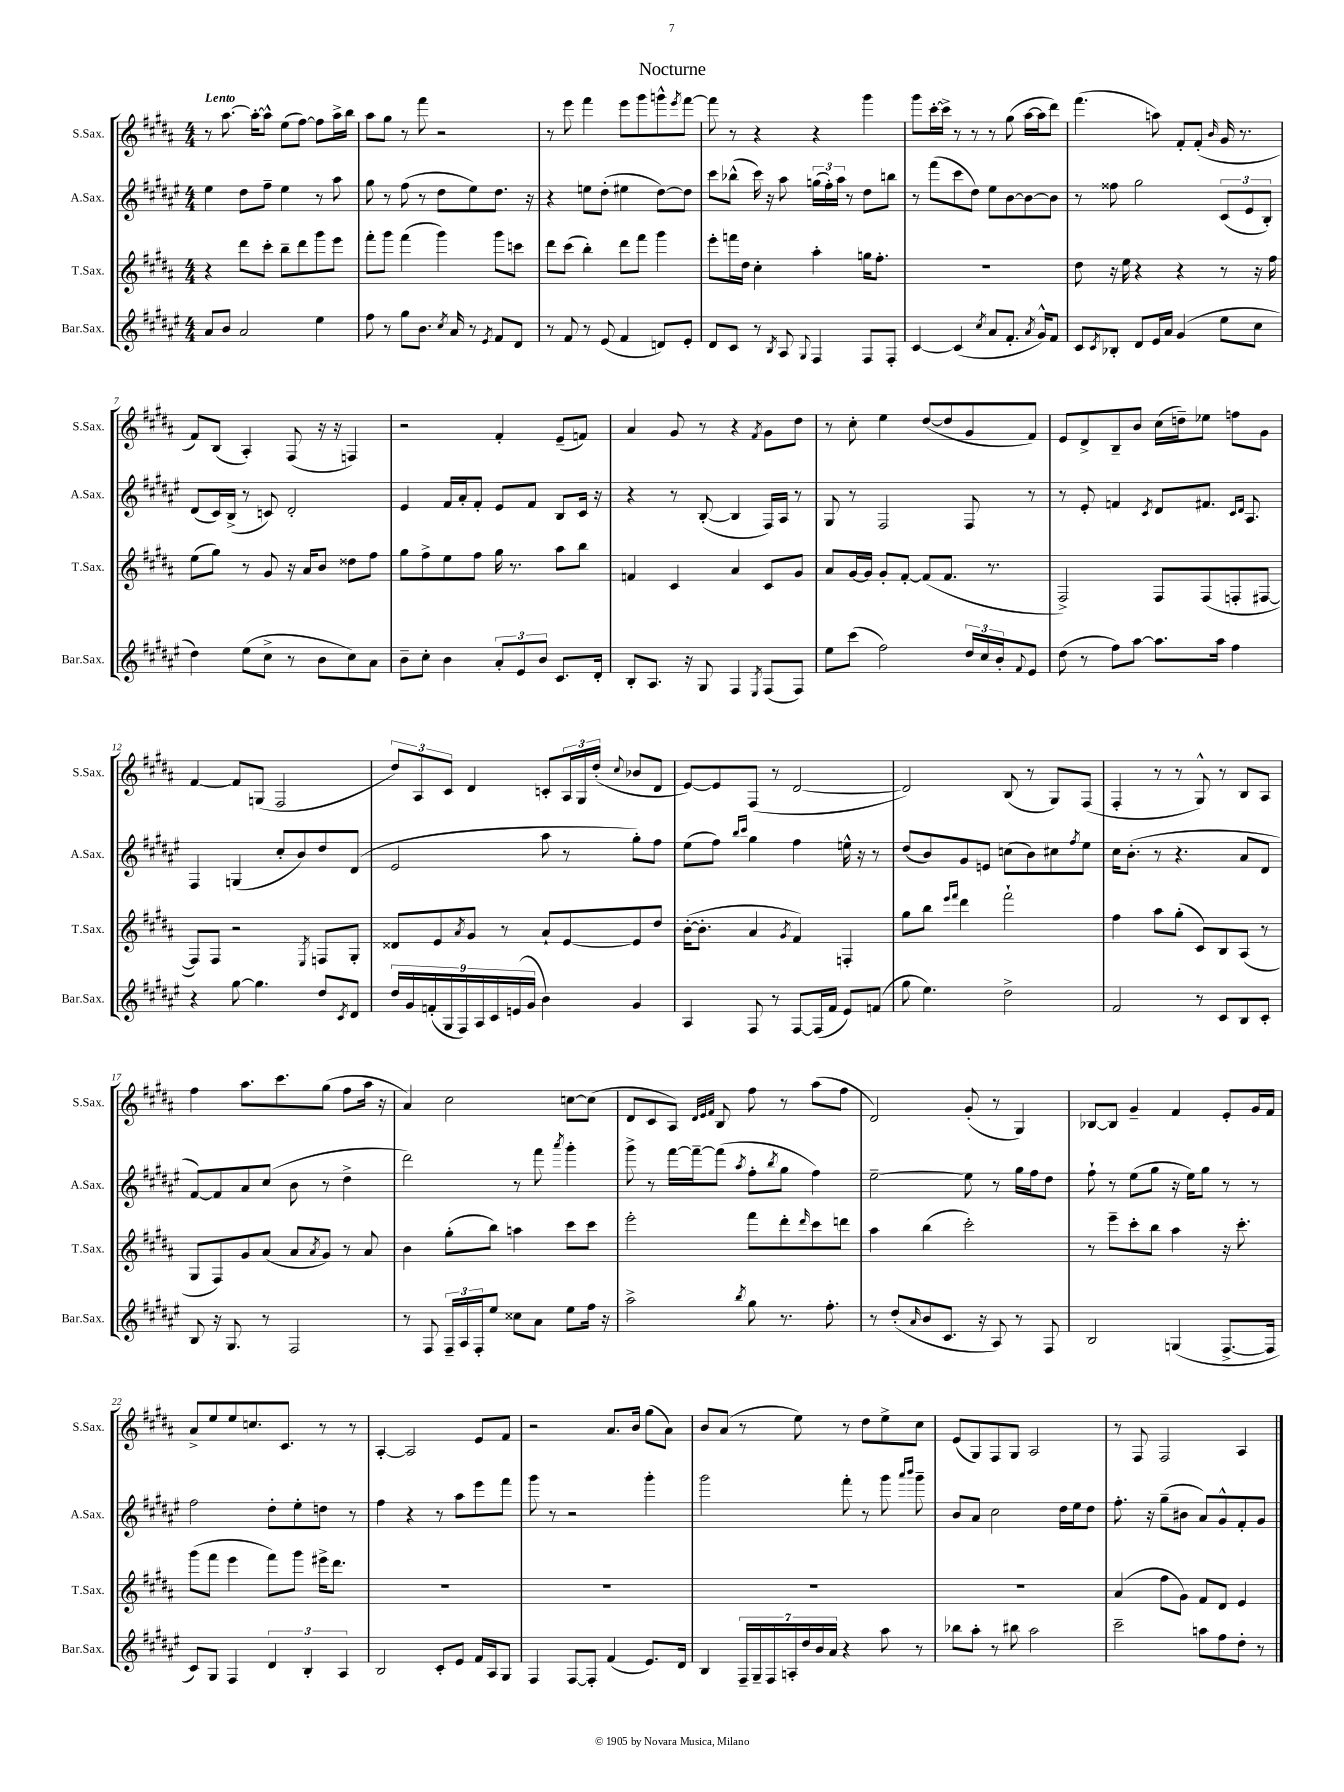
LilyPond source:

\header { title = "Nocturne" }
<<
\new StaffGroup <<
\new Staff = "s0" \with { instrumentName = "S.Sax." shortInstrumentName = "S.Sax." } {
    \clef treble \key b \major \numericTimeSignature \time 4/4 \tempo "Lento"
    r8 ais''8.~ ais''16~-. ais''8-^ e''8( fis''8~) fis''8 ais''16-> b''16 |
    ais''8 gis''8 r8 fis'''8 r2 |
    r8 e'''8 fis'''4 e'''8 gis'''8 g'''8-^ \acciaccatura { e'''8 } fis'''8~ |
    fis'''8 r8 r4 r4 gis'''4 |
    gis'''8 cis'''16~-. cis'''16-> r8 r8 r8 gis''8( ais''16~ ais''16 dis'''8) |
    fis'''4.( a''8) fis'8-. fis'8-.( \grace { b'16 } gis'16 r8. |
    fis'8) b8( ais4-.) fis8( r16 r16 f4) |
    r2 fis'4-. e'8--( f'8) |
    ais'4 gis'8 r8 r4 \acciaccatura { fis'8 } gis'8 dis''8 |
    r8 cis''8-. e''4 dis''8~( dis''8 gis'8 fis'8) |
    e'8 dis'8-> b8-- b'8 cis''16( d''16--) ees''8 f''8 gis'8 |
    fis'4~ fis'8 g8( fis2 |
    \tuplet 3/2 { dis''8) ais8 cis'8 } dis'4 c'8-. \tuplet 3/2 { ais16 gis16 dis''16-.( } \appoggiatura { cis''8 } bes'8 dis'8 |
    e'8~) e'8 fis8( r8 dis'2~ |
    dis'2) b8( r8 gis8) fis8( |
    fis4-. r8 r8 gis8-^) r8 b8 ais8 |
    fis''4 ais''8. cis'''8. gis''8( fis''8 ais''16 r16 |
    ais'4) cis''2 c''8~ c''8( |
    dis'8 cis'8 ais8) \grace { dis'32 e'32 fis'32 } b8 fis''8 r8 ais''8( fis''8 |
    dis'2) gis'8-.( r8 gis4) |
    bes8~ bes8 gis'4-- fis'4 e'8-. gis'16 fis'16 |
    ais'8-> e''8 e''8 c''8. cis'8. r8 r8 |
    ais4~-. ais2 e'8 fis'8 |
    r2 ais'8. b'16 gis''8( ais'8) |
    b'8 ais'8( r8 e''8) r8 dis''8 e''8-> cis''8 |
    e'8( gis8) fis8 gis8 ais2 |
    r8 fis8 fis2 ais4 \bar "|." |
}
\new Staff = "s1" \with { instrumentName = "A.Sax." shortInstrumentName = "A.Sax." } {
    \clef treble \key fis \major \numericTimeSignature \time 4/4
    eis''4 dis''8 fis''8-- eis''4 r8 ais''8 |
    gis''8 r8 fis''8( r8 dis''8 eis''8) dis''8. r16 |
    r4 e''8 dis''8-.( eis''4 dis''8~) dis''8 |
    cis'''8 bes''8-^( cis'''16) r16 ais''8 \tuplet 3/2 { g''16( fis''16-.) ais''16 } r8 dis''8 b''8 |
    r8 fis'''8( cis'''8 dis''8) eis''8 b'8~ b'8~ b'8 |
    r8 fisis''8 gis''2 \tuplet 3/2 { cis'8( eis'8 b8-.) } |
    dis'8( cis'16) b16->( r8 c'8) dis'2-. |
    eis'4 fis'16 ais'16-. fis'8-. eis'8 fis'8 b8 cis'16 r16 |
    r4 r8 b8~-.( b4 fis16) ais16 r8 |
    gis8 r8 fis2 fis8 r8 |
    r8 eis'8-. f'4 \acciaccatura { cis'8 } dis'8 fis'8. \grace { cis'16 dis'16 } ais8. |
    fis4 g4( cis''8-. b'8) dis''8 dis'8( |
    eis'2 ais''8 r8 gis''8-.) fis''8 |
    eis''8( fis''8) \grace { b''16 cis'''16 } gis''4 fis''4 e''16-^ r16 r8 |
    dis''8( b'8) gis'8 e'8 c''8( b'8) cis''8 \acciaccatura { fis''8 } eis''8 |
    cis''16 b'8.-.( r8 r4. ais'8 dis'8 |
    fis'8~) fis'8 ais'8 cis''8( b'8 r8 dis''4-> |
    dis'''2) r8 fis'''8 \acciaccatura { ais'''8 } gis'''4-. |
    gis'''8-> r8 fis'''16~ fis'''16~-- fis'''8( \acciaccatura { ais''8 } fis''8-. \acciaccatura { b''8 } gis''8 fis''4) |
    eis''2~-- eis''8 r8 gis''16 fis''16 dis''8 |
    fis''8-! r8 eis''8( gis''8 r16 eis''16) gis''8 r8 r8 |
    fis''2 dis''8-. eis''8-. d''8 r8 |
    fis''4 r4 r8 ais''8 eis'''8 fis'''8 |
    gis'''8 r8 r2 gis'''4-. |
    gis'''2 fis'''8-. r8 gis'''8 \grace { ais'''16 b'''16 } gis'''8-- |
    b'8 ais'8 cis''2 dis''16 eis''16 dis''8 |
    fis''8.-. r16 gis''8--( bis'8 ais'8) gis'8-^ fis'8-. gis'8 \bar "|." |
}
\new Staff = "s2" \with { instrumentName = "T.Sax." shortInstrumentName = "T.Sax." } {
    \clef treble \key b \major \numericTimeSignature \time 4/4
    r4 dis'''8 cis'''8-. b''8-- dis'''8 gis'''8 e'''8 |
    fis'''8-. gis'''8 fis'''4( gis'''4) gis'''8 c'''8 |
    dis'''8 cis'''8( b''4-.) dis'''8 fis'''8 gis'''4 |
    e'''8-. f'''16 dis''16 cis''4-. ais''4-. g''16 fis''8.-. |
    R1 |
    dis''8 r16 e''16 r4 r4 r8 r16 fis''16 |
    e''8( gis''8) r8 gis'8 r16 ais'16 b'8 disis''8 fis''8 |
    gis''8 fis''8-> e''8 fis''8 gis''16 r8. ais''8 b''8 |
    f'4 cis'4 ais'4 cis'8 gis'8 |
    ais'8 gis'16~ gis'16 gis'8-. fis'8~-. fis'8( fis'8. r8. |
    fis2->) fis8 fis8( f8-. fis8~ |
    fis8) fis8 r2 \acciaccatura { e8 } f8 gis8-. |
    disis'8 e'8 \acciaccatura { ais'8 } gis'8 r8 ais'8-! e'8~ e'8 dis''8 |
    b'16~-.( b'8.-. ais'4 \acciaccatura { gis'8 } fis'4) f4-. |
    gis''8 b''8 \grace { e'''16 fis'''16 } dis'''4 fis'''2-! |
    fis''4 ais''8 gis''8-.( cis'8) b8 ais8( r8 |
    gis8 fis8) gis'8 ais'8( ais'8 \acciaccatura { ais'8 } gis'8) r8 ais'8 |
    b'4 gis''8-.( b''8) a''4 cis'''8 cis'''8 |
    e'''2-. fis'''8 dis'''8-. \grace { dis'''16 } cis'''8 d'''8 |
    ais''4 b''4( cis'''2-.) |
    r8 e'''8-- cis'''8-. b''8 ais''4 r16 cis'''8.-. |
    gis'''8( fis'''8 e'''4 fis'''8) gis'''8 eis'''16-> dis'''8. |
    R1 |
    R1 |
    R1 |
    R1 |
    ais'4( fis''8 gis'8) fis'8 dis'8 e'4 \bar "|." |
}
\new Staff = "s3" \with { instrumentName = "Bar.Sax." shortInstrumentName = "Bar.Sax." } {
    \clef treble \key fis \major \numericTimeSignature \time 4/4
    ais'8 b'8 ais'2 eis''4 |
    fis''8 r8 gis''8 b'8. \acciaccatura { cis''8 } ais'16 r8 \acciaccatura { eis'8 } fis'8 dis'8 |
    r8 fis'8 r8 eis'8( fis'4 d'8) eis'8-. |
    dis'8 cis'8 r8 \acciaccatura { b8 } ais8 \appoggiatura { gis8 } fis4 fis8 fis8-. |
    cis'4~ cis'4( \acciaccatura { cis''8 } ais'8 fis'8.-. \acciaccatura { ais'8 } gis'16-^) fis'8 |
    cis'8 \acciaccatura { cis'8 } bes8-. dis'8 eis'16 ais'16 gis'4( eis''8 cis''8 |
    dis''4) eis''8( cis''8-> r8 b'8 cis''8) ais'8 |
    b'8-- cis''8-. b'4 \tuplet 3/2 { ais'8-. eis'8 b'8 } cis'8. dis'16-. |
    b8-. ais8. r16 gis8 fis4 \acciaccatura { eis8 } fis8( fis8) |
    eis''8 cis'''8( fis''2) \tuplet 3/2 { dis''16 cis''16 b'16-. } \appoggiatura { fis'8 } eis'8 |
    dis''8( r8 fis''8) ais''8~ ais''8. ais''16 fis''4 |
    r4 gis''8~ gis''4. dis''8 \acciaccatura { cis'8 } dis'8 |
    \tuplet 9/8 { dis''16 gis'16 f'16-.( gis16 fis16) ais16 cis'16 e'16( gis'16 } b'4) gis'4 |
    ais4 fis8 r8 fis8~ fis16( fis'16 eis'8) f'8( |
    gis''8 eis''4.) dis''2-> |
    fis'2 r8 cis'8 b8 cis'8-. |
    b8 r16 gis8. r8 fis2 |
    r8 fis8 \tuplet 3/2 { fis16-- ais16 fis16-. } eis''8 cisis''8 ais'8 eis''8 fis''16 r16 |
    ais''2-> \acciaccatura { b''8 } gis''8 r8. fis''8.-. |
    r8 dis''8-.( \grace { ais'16 } b'8 cis'8. r16 ais8) r8 fis8 |
    b2 g4( fis8.~-> fis16 |
    cis'8) gis8 fis4 \tuplet 3/2 { dis'4 b4-. ais4 } |
    b2 cis'8-. eis'8 fis'16 ais16 gis8 |
    fis4 fis8~ fis8-. fis'4( eis'8.) dis'16 |
    b4 \tuplet 7/4 { fis16-- gis16-- fis16 a16-. dis''16 b'16 ais'16 } r4 ais''8 r8 |
    bes''8 ais''8-. r8 bis''8 ais''2 |
    cis'''2-- a''8 fis''8 dis''8-. r8 \bar "|." |
}
>>
>>
